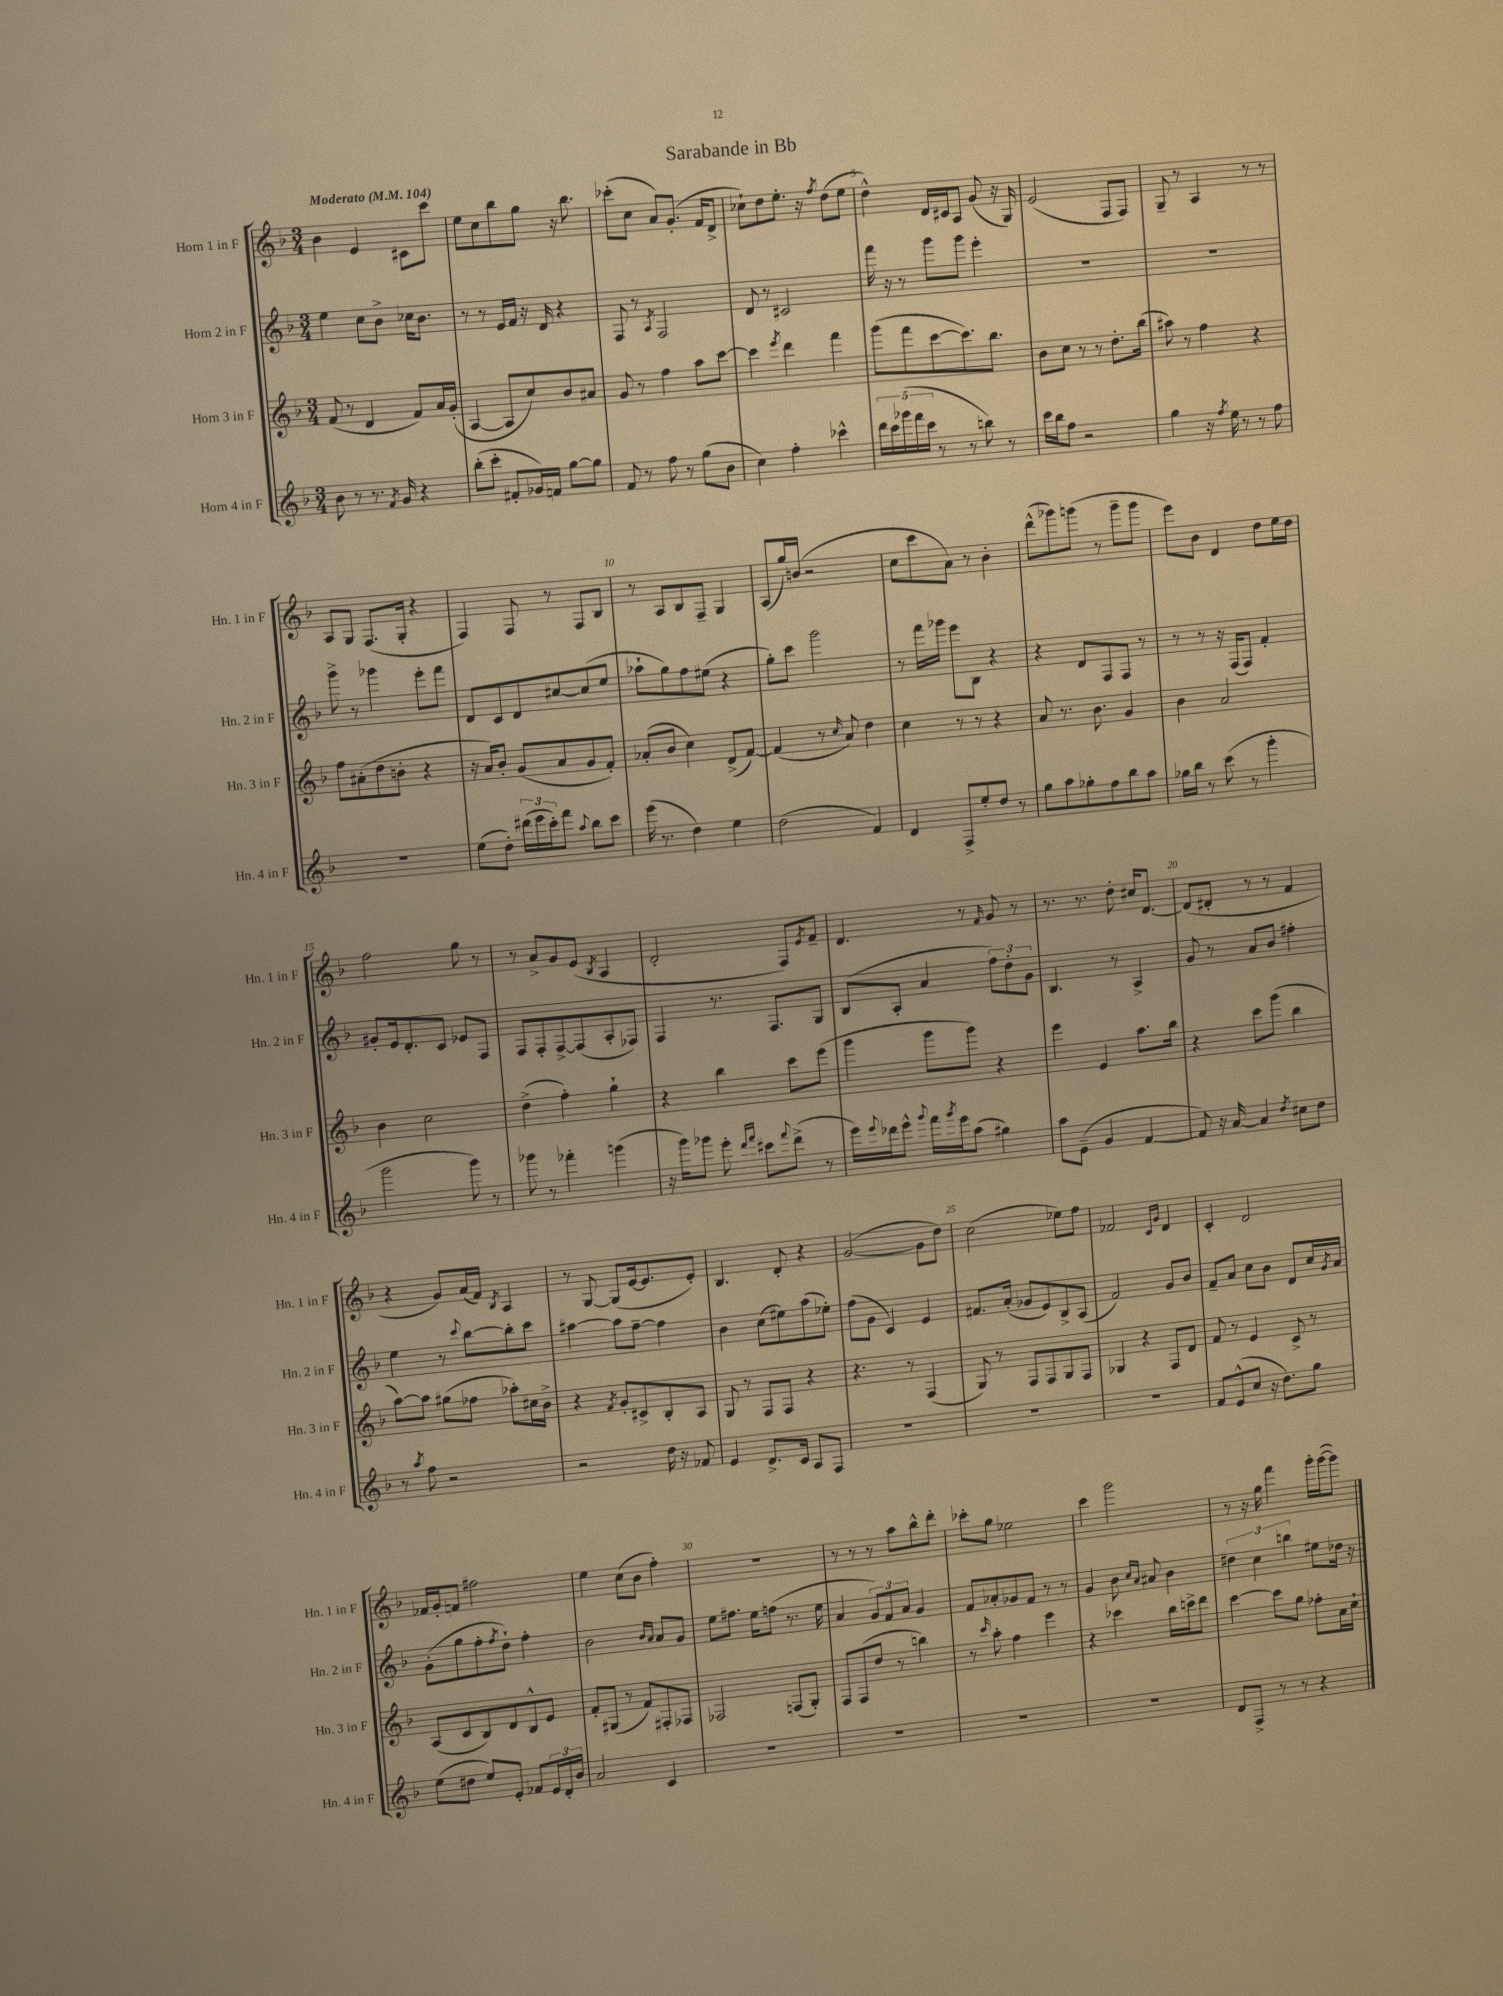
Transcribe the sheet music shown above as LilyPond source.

\header { title = "Sarabande in Bb" }
<<
\new StaffGroup <<
\new Staff = "s0" \with { instrumentName = "Horn 1 in F" shortInstrumentName = "Hn. 1 in F" } {
    \clef treble \key f \major \numericTimeSignature \time 3/4 \tempo "Moderato" 4 = 104
    bes'4 e'4 cis'8 c'''8 |
    e''8 c''8 bes''8 g''8 r16 bes''8. |
    ces'''8-.( c''8 a'8) g'8.-.( f'16 d'8-> |
    ces''8-!) d''8 e''8.-. r16 \acciaccatura { f''8 } d''8( e''8 |
    d''4-^) d'16 cis'16 a8 g'8( r16 g16) |
    e'2( f8 f8) |
    g8-- r8 a4 r8 r8 |
    a8 g8 f8.( g16-. r4 |
    f4) f8 r8 f8 bes8 |
    r8 a8 bes8 f8-- g4 |
    a8( g''16) b'16( r2 |
    c''8 c'''8 a'8) r8 bes'4-. |
    d'''8-^( ges'''8) g'''8( r8 g'''8-- g'''8 |
    e'''8) bes'8 d'4 d''8 e''16 d''16 |
    f''2 g''8 r8 |
    r8 a'8-> g'8 e'8( \acciaccatura { bes8 } a4 |
    d'2-. f8) \acciaccatura { e'8 } f'8-- |
    d'4. r8 \grace { f'16 } g'8 r8 |
    r8. r8. d''8-. cis''16 d'8.~ |
    d'8( dis'8-. r8 r8 f'4 |
    r4 g'8) a'16( f'16) \acciaccatura { bes8 } a4 |
    r8 g8~ g8( e'16~ e'8. e'8-.) |
    bes4. d'8-. r4 |
    g'2~( g'8 d''8) |
    c''2( ees''8) f''8 |
    fes'2 \grace { c'16 g'16 } d'4 |
    c'4-. d'2 |
    fes'16 g'16-. f'8 fis''2 |
    e''4 c''8( bes'8 f''4-.) |
    R2. |
    r8 r8 r8 a''8 bes''8-^ d'''8-. |
    ces'''8-. g''8 ees''2 |
    c'''4 g'''2 |
    r8 r16 g''16 f'''4 g'''16-. g'''16~( g'''8) \bar "|." |
}
\new Staff = "s1" \with { instrumentName = "Horn 2 in F" shortInstrumentName = "Hn. 2 in F" } {
    \clef treble \key f \major \numericTimeSignature \time 3/4
    e''4 c''8 bes'8-> ces''16 bes'8. |
    r8 r8 e'16 f'16 r16 d'16 r4 |
    f8 r8 \acciaccatura { a8 } f2 |
    d'8 r8 cis'2 |
    f'''16 r16 r8 g'''8 g'''8 e'''4-. |
    R2. |
    R2. |
    g'''8-> r8 ges'''4 e'''8-. f'''8 |
    d'8 c'8 d'8 cis''8~ cis''8( e''8 |
    aes''8-! g''8) f''8 eis''8( r4 |
    g''8-.) c'''8 g'''2 |
    r8 f'''16 ges'''16 e'''8 bes8 r4 |
    r4 d'8 f8 f8 r8 |
    r8 r8 r16 f16( f8) f'4-. |
    gis'8-. e'16 d'8.-. c'8 ees'8 f8 |
    f8 f8-. f8~-> f8( a8-. fes8) |
    f4 r8. f8. g8 |
    bes8( a8-. a'4 \tuplet 3/2 { f''8) d''8-. g'8 } |
    bes4. r8 a4-> |
    g'8 r8 a'8 bes'8 fis''4-. |
    e''4 r8 \appoggiatura { c'''8 } bes''8~ bes''8-. c'''8 |
    ais''4~ ais''8 f''8~-- f''4 |
    bes'4 c''8( eis''8) a''8( ees''8-.) |
    f''8( g'8 c'4) e'4 |
    fis'8. a'16-.( ges'8 e'8) bes8-> a8( |
    f'2) g'8 bes'8 |
    f'8-- a'8 c''8 bes'8 d'8 c''16 \acciaccatura { g'8 } a'16 |
    g'8-.( g''8 f''8-. \acciaccatura { f''8 } d''8-!) f''4-. |
    bes'2 \grace { bes'16 a'16 } a'8 g'8 |
    e''8 fis''8. e''16 f''8( r8. e''16 |
    a'4 \tuplet 3/2 { g'8) f'8 a'8 } g'4 |
    f'8 aes'8-. ges'8 f'8 r8 r8 |
    g'4 bes'8 \grace { c''16 a'16 } ais'8 bes'4 |
    \tuplet 3/2 { dis''4 c''4 b''4 } eis''8 des''16 r16 \bar "|." |
}
\new Staff = "s2" \with { instrumentName = "Horn 3 in F" shortInstrumentName = "Hn. 3 in F" } {
    \clef treble \key f \major \numericTimeSignature \time 3/4
    f'8( r8 d'4 f'8) a'16 g'16-.( |
    a4~ a8 c''8) bes'8 ais'8 |
    g'8 r8 f''4 a''8 c'''8~ |
    c'''4 \acciaccatura { e'''8 } d'''4 f'''4 |
    g'''8( f'''8 c'''8~ c'''8.) bes''8. |
    bes'8 c''8 r8 r8 d''8.-. bes''16( |
    ais''8) r8 f''4 r4 |
    f''8 ais'8-.( d''8 b'8-. r4 |
    r16 a'16) bes'8-. g'8( a'8 g'8 f'8-.) |
    aes'8-.( bes'8 c''4) d'8->( f'8~) |
    f'4( r8 \grace { c''16 } a'8) d''4 |
    c''4 r8 r8 r4 |
    a'8 r8. bes'8. g'4 |
    bes'4 a'2 |
    bes'4 c''2 |
    d''4->( f''4-.) g''4-! |
    r4 bes''4 c'''8 e'''8( |
    g'''4 g'''8 g'''8) r4 |
    e'''4 e'4 a''8. bes''16 |
    r4 c'''8 g'''8( bes''4 |
    a''8~) a''8 gis''8( fes''8 aes''8-.) cis''16 bes'16-> |
    r4 \acciaccatura { f'8 } g'8-. cis'8-> bes8-. a8 |
    g8 r8 f8 f8 r4 |
    r4. r8 f4( |
    g8) r8 f8 f8 g8 f8 |
    ges4 r4 f8 d'8 |
    f'8 r8 e'4 c'8-> r8 |
    a8( c'8 bes8) d'8 bes8-^ e'8 |
    f'8-. gis8( r8 f'8) fis8-. fes8 |
    fes2 f8( g8-.) |
    f8 f8( d''8 r8 b''4) |
    r8 \grace { c'''16 } a''8-. f''4 e'''4 |
    r4 ces'''4 bes''16 c'''16-> d'''8 |
    c'''4~ c'''8 g''8 fes''8-. a'16 c''16-! \bar "|." |
}
\new Staff = "s3" \with { instrumentName = "Horn 4 in F" shortInstrumentName = "Hn. 4 in F" } {
    \clef treble \key f \major \numericTimeSignature \time 3/4
    bes'8 r8 r8. \acciaccatura { f'8 } g'16 r4 |
    bes''8-.( c'''8-. fis'8-. ges'16) f'16 g''8~ g''8 |
    f'8 r8 f''8 r8 g''8( bes'8 |
    c''4) f''4-. ces'''4-^ |
    \tuplet 5/4 { d'''16 c'''16 ges'''16( f'''16 c'''16 } r8 r8 b''8) r8 |
    c'''16 bes''16 f''8 r2 |
    g''4 r16 \acciaccatura { f''8 } e''16 r8 r8 f''8 |
    R2. |
    e''8( d''8-.) \tuplet 3/2 { dis'''16( e'''16 c'''16-.) } f'''8 \appoggiatura { a''8 } bes''8 c'''8 |
    e'''16( r8. d''4) e''4 |
    d''2( f'4) |
    d'4 f8-> e''8-. d''8 r8 |
    g''8 a''8 ges''8-. f''8 bes''8 a''8 |
    ges''16 bes''16 r8 c'''8( r8 g'''4-. |
    g'''2 g'''8) r8 |
    ges'''8 r8 fes'''4-. g'''4( |
    r16 g'''16) ges'''8 e'''8-. \grace { d'''16 f'''16 } cis'''8 \appoggiatura { f'''8 } d'''8->( r8 |
    e'''16) \appoggiatura { e'''8 } des'''16 e'''8-^ \appoggiatura { g'''8 } f'''16 \acciaccatura { g'''8 } e'''16 a''8( gis''4) |
    a''8 e'8--( g'4 f'4~ |
    f'8) r16 a'16~ a'4 \acciaccatura { d''8 } cis''8 d''8 |
    r8 \acciaccatura { a''8 } f''8 r2 |
    r2 d''16 r16 fes'8 |
    e'4 d'8.-> c'16 a8 f8 |
    R2. |
    R2. |
    R2. |
    f'8 e'8-^( c''8 r16 d''8.) g''8 |
    e''8( dis''8 e''8) e'8-. fes'8 \tuplet 3/2 { e'16 d'16-. bes'16 } |
    a'2 c'4 |
    R2. |
    R2. |
    R2. |
    R2. |
    d'8 f8-> r8 r8 r4 \bar "|." |
}
>>
>>
\layout { \context { \Score \override BarNumber.break-visibility = ##(#f #t #t) barNumberVisibility = #(every-nth-bar-number-visible 5) } }
